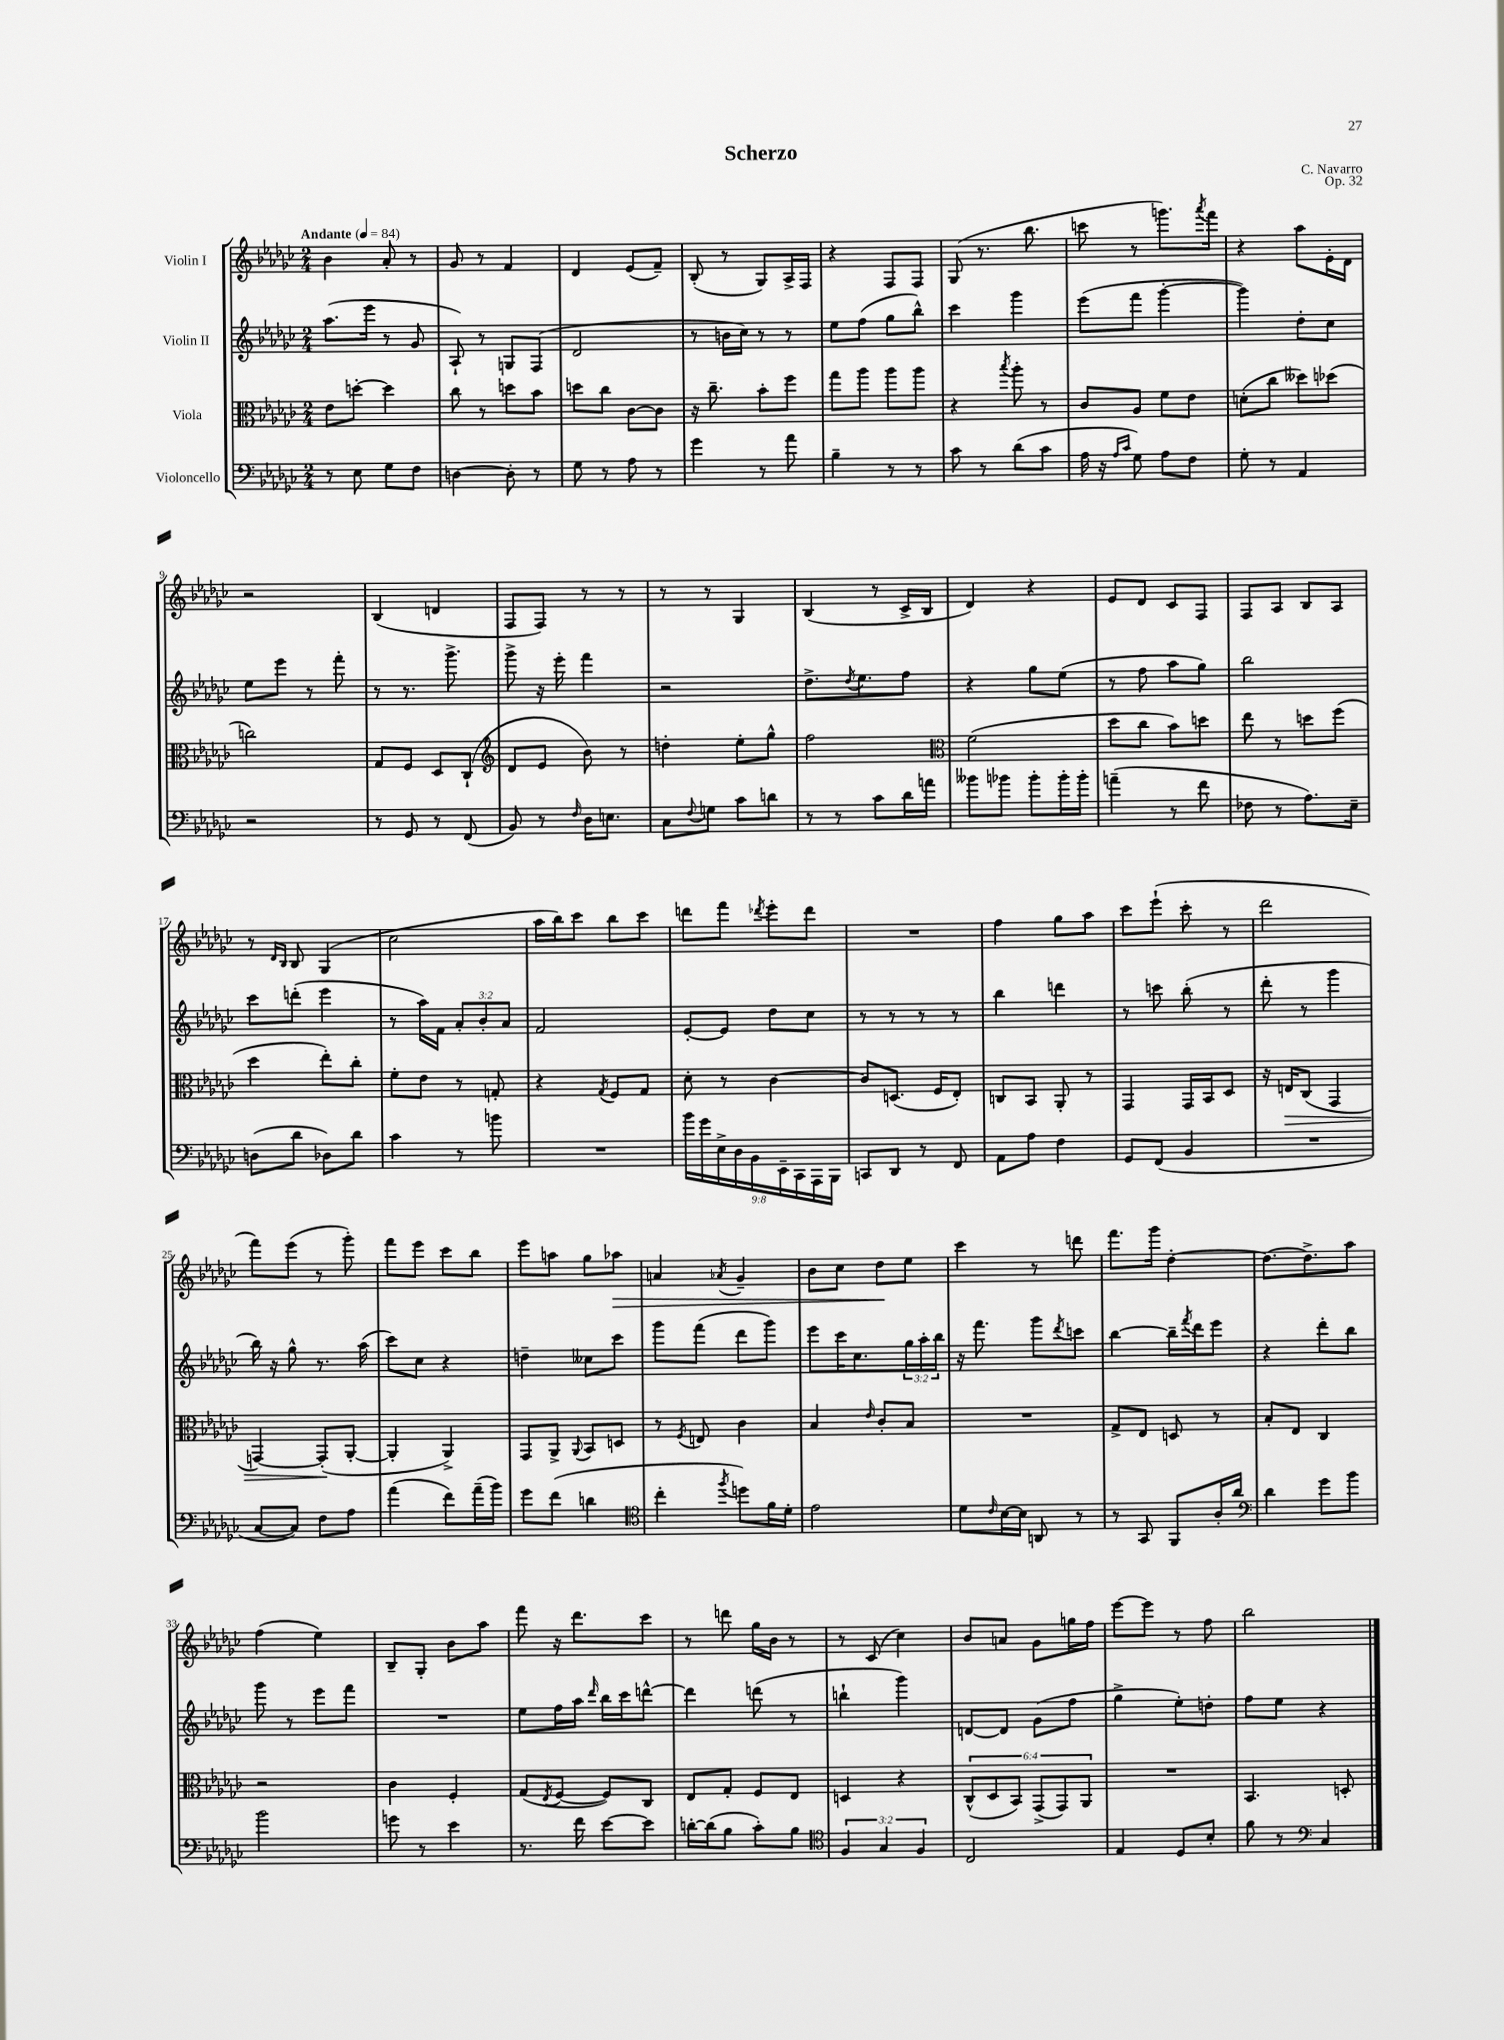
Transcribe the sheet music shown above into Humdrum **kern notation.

**kern	**kern	**kern	**kern
*staff4	*staff3	*staff2	*staff1
*clefF4	*clefC3	*clefG2	*clefG2
*k[b-e-a-d-g-c-]	*k[b-e-a-d-g-c-]	*k[b-e-a-d-g-c-]	*k[b-e-a-d-g-c-]
*M2/4	*M2/4	*M2/4	*M2/4
*MM84	*MM84	*MM84	*MM84
8r	8e-	(8.aa-	4b-
8E-	[8dd'	.	.
.	.	16eee-	.
8G-	4dd]	8r	8a-'
8F	.	8g-	8r
=	=	=	=
[4D	8cc-	8A-`)	8g-
.	8r	8r	8r
8D']	8dd	8G	4f
8r	8b-	(8F	.
=	=	=	=
8G-	8dd	2d-	4d-
8r	8cc-	.	.
8A-	[8c-	.	(8e-
8r	8c-]	.	8f~)
=	=	=	=
4g-	16r	8r	(8B-'
.	8.cc-~	.	.
.	.	16b	8r
.	.	16cc-)	.
8r	8b-'	8r	8G-)
8a-	8ff	8r	16A-^
.	.	.	16F
=	=	=	=
4B-~	8gg-	8ee-	4r
.	8aa-	(8ff	.
8r	8aa-	8gg-	8F
8r	8aa-	8bb-^^)	8F
=	=	=	=
8c-	4r	4ccc-	(8G-
8r	.	.	8.r
.	8qbb-	.	.
(8d-	8aa-'	4ggg-	.
.	.	.	8.bb-
8c-	8r	.	.
=	=	=	=
16A-	8c-	(8eee-	8ccc
16r	.	.	.
16qqA-	.	.	.
16qqc-	.	.	.
8G-)	8A-	8fff	8r
8A-	8f	[4ggg-'	8.ggg)
8F	8e-	.	.
.	.	.	8qaaa-
.	.	.	16fff
=	=	=	=
8G-'	(8d'	4ggg-])	4r
8r	8cc-	.	.
4AA-	8dd--)	8dd-'	8aa-
.	(8dd-	8cc-	16e-'
.	.	.	16d-
=	=	=	=
2r	2cc)	8ee-	2r
.	.	8eee-	.
.	.	8r	.
.	.	8fff'	.
=	=	=	=
8r	8G-	8r	(4B-
8GG-	8F	8.r	.
8r	8D-	.	4d
.	.	8.ggg-^	.
(8FF	(8C-`	.	.
=	=	=	=
*	*clefG2	*	*
8BB-)	8d-	8ggg-^	8F
8r	8e-	16r	8F)
.	.	16eee-'	.
16qqF	.	.	.
16D-	8b-)	4fff	8r
8.E	.	.	.
.	8r	.	8r
=	=	=	=
8C-	4dd'	2r	8r
8qqF	.	.	.
8G	.	.	8r
8c-	8ee-'	.	4G-
8d	8gg-^^	.	.
=	=	=	=
8r	2ff	8.dd-^	(4B-
8r	.	.	.
.	.	8qdd-	.
.	.	8.ee-	.
8c-	.	.	8r
16d-	.	8ff	16c-^
16a	.	.	16B-
=	=	=	=
*	*clefC3	*	*
8b--	(2f	4r	4d-)
8b-	.	.	.
8b-'	.	8gg-	4r
16b-'	.	(8ee-	.
16b-'	.	.	.
=	=	=	=
(4a~	8dd-	8r	8e-
.	8cc-	8ff	8d-
8r	8b-)	8aa-	8c-
8f	8dd	8gg-)	8F
=	=	=	=
8F-	8ee-	2bb-	8F
8r	8r	.	8A-
8.A-)	8dd	.	8B-
.	(8ff	.	8A-
16E-~	.	.	.
=	=	=	=
(8D	4dd-	8ccc-	8r
.	.	.	16qqd-
.	.	.	16qqB-
8d-	.	(8ddd'	8B-
8D-)	8ee-')	4eee-	(4G-
8d-	8cc-'	.	.
=	=	=	=
4c-	8f'	8r	2cc-
.	8e-	16aa-)	.
.	.	16f	.
8r	8r	12a-'	.
.	.	12b-'	.
8b	8G'	.	.
.	.	12a-	.
=	=	=	=
2r	4r	2f	16aa-
.	.	.	16bb-)
.	.	.	8ccc-
.	8qG-	.	.
.	8F	.	8bb-
.	8G-	.	8ccc-
=	=	=	=
18b-	8d-'	[8e-'	8ddd
18g-	.	.	.
18E-^	.	.	.
.	8r	8e-]	8fff
18D-	.	.	.
18BB-	.	.	.
.	.	.	8qddd-
.	[4c-	8dd-	8eee-'
18EE-~	.	.	.
18CC-	.	.	.
.	.	8cc-	8ddd-
18AAA-	.	.	.
18BBB-	.	.	.
=	=	=	=
8CC	8c-]	8r	2r
8DD-	(8.D	8r	.
8r	.	8r	.
.	16F	.	.
8FF	8E-')	8r	.
=	=	=	=
8AA-	8C	4bb-	4ff
8A-	8BB-	.	.
4F	8AA-'	4ddd	8gg-
.	8r	.	8aa-
=	=	=	=
8GG-	4GG-	8r	8ccc-
(8FF	.	8ccc	(8eee-`
4BB-	16GG-	(8bb-'	8ccc-'
.	16BB-	.	.
.	8D-	8r	8r
=	=	=	=
2r	16r	8ddd-'	2ddd-
.	16E	.	.
.	(8C-	8r	.
.	4GG-	4ggg-	.
=	=	=	=
[8C-	[4GG)	16bb-)	8fff)
.	.	16r	.
8C-])	.	8gg-^^	(8eee-
8F	(8GG']	8.r	8r
8A-	[8AA-'	.	8ggg-')
.	.	(16aa-	.
=	=	=	=
(4a-	4AA-']	8ccc-)	8fff
.	.	8cc-	8eee-
8f)	4AA-^)	4r	8ccc-
(16a-~	.	.	8bb-
16b-)	.	.	.
=	=	=	=
8g-	8GG-	4dd~	8eee-
(8f	8AA-^	.	8aa
.	8qqAA-	.	.
4d	8BB-	8cc--	8gg-
.	8D	8ccc-	8aa-
=	=	=	=
*clefC4	*	*	*
4cc-'	8r	8ggg-	4a
.	8qF	.	.
.	8E	(8fff	.
8qff	.	.	8qa-
8dd)	4c-	8ddd-	4g-~
16f	.	8ggg-)	.
16d-'	.	.	.
=	=	=	=
2e-	4B-	8eee-	8b-
.	.	16ccc-	8cc-
.	.	8.cc-	.
.	16qqe-	.	.
.	8c-'	.	8dd-
.	8B-	24gg-	8ee-
.	.	24aa-'	.
.	.	24bb-	.
=	=	=	=
8d-	2r	16r	4ccc-
.	.	8.fff	.
16qqc-	.	.	.
[16B-	.	.	.
16B-]	.	.	.
8AA	.	8ggg-	8r
.	.	8qddd-	.
8r	.	8ccc	8ddd
=	=	=	=
8r	8G-^	[4bb-	8.fff
8GG-	8E-	.	.
.	.	.	16ggg-
8FF	8D	16bb-~]	[4dd-'
.	.	8qfff	.
.	.	16ddd-	.
16A-'	8r	8eee-	.
16a-	.	.	.
=	=	=	=
*clefF4	*	*	*
4d-	8B-'	4r	8.dd-_
.	8E-	.	.
.	.	.	8.dd-^]
8g-	4C-	8ddd-'	.
8b-	.	8bb-	8aa-
=	=	=	=
2b-	2r	8ggg-	(4ff
.	.	8r	.
.	.	8eee-	4ee-)
.	.	8fff	.
=	=	=	=
8g	4c-	2r	8B-~
8r	.	.	8G-'
4e-	4F'	.	8b-
.	.	.	8aa-
=	=	=	=
8.r	(8G-	8ee-	8fff
.	8qE-	.	.
.	[8F	16ff	16r
16f	.	16aa-	8.ddd-
.	.	16qqddd-	.
[8e-	8F])	16bb-	.
.	.	16ccc-	.
8e-]	8C-	[8ddd^^	8ccc-
=	=	=	=
[16d'	8E-	4ddd]	8r
(16d]	.	.	.
8B-	8G-'	.	8ddd
8c-')	8F	(8ddd	16gg-
.	.	.	16b-
8B-	8E-	8r	8r
=	=	=	=
*clefC4	*	*	*
6F	4D	4bb`	8r
.	.	.	(8c-
6G-	.	.	.
.	4r	4ggg-)	4cc-)
6F	.	.	.
=	=	=	=
2C-	(12C-^^	[8d	8b-
.	12D-	.	.
.	.	8d]	8a
.	12BB-)	.	.
.	(12GG-^	(8g-	8g-
.	12GG-)	.	.
.	.	8ff	16gg
.	12AA-	.	.
.	.	.	16ff
=	=	=	=
4E-	2r	4gg-^	[8eee-
.	.	.	8eee-]
8D-	.	8ee-')	8r
8B-'	.	8dd'	8ff
=	=	=	=
8f	4.BB-	8ff	2bb-
8r	.	8ee-	.
*clefF4	*	*	*
4C-	.	4r	.
.	8D'	.	.
==	==	==	==
*-	*-	*-	*-
